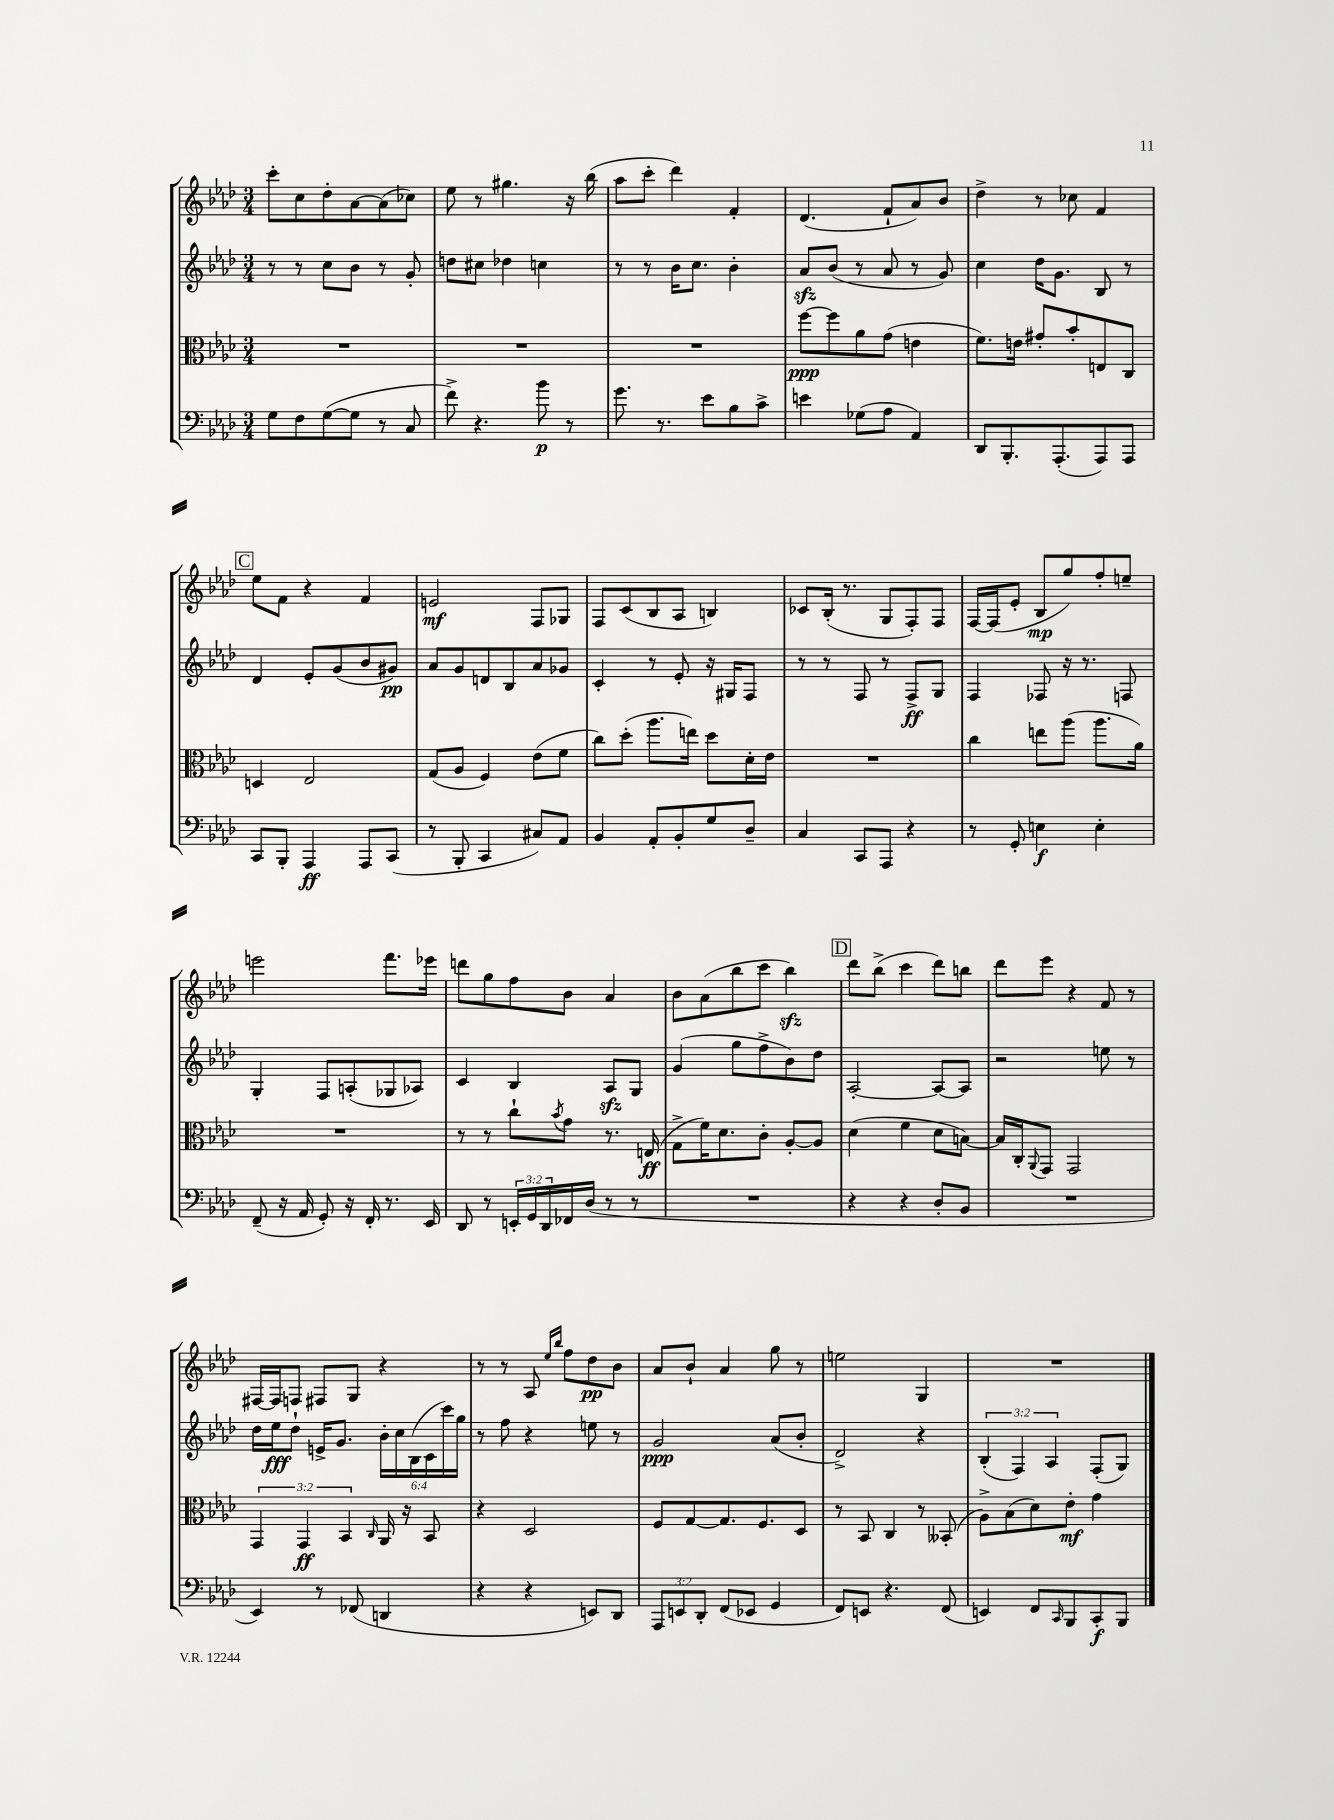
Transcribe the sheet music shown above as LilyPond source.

<<
\new StaffGroup <<
\new Staff = "s0" {
    \clef treble \key aes \major \numericTimeSignature \time 3/4
    c'''8-. c''8 des''8-. aes'8~ aes'8( ces''8) |
    ees''8 r8 gis''4. r16 bes''16( |
    aes''8 c'''8-. des'''4) f'4-. |
    des'4.( f'8-! aes'8) bes'8 |
    des''4-> r8 ces''8 f'4 |
    \mark \markup { \box "C" } ees''8 f'8 r4 f'4 |
    e'2\mf f8 ges8 |
    f8 c'8( bes8 aes8 b4) |
    ces'8 bes16-.( r8. g8 f8-.) f8 |
    f16~ f16( ees'8-. bes8\mp g''8) f''8-. e''8-- |
    e'''2 f'''8. ees'''16 |
    d'''8 g''8 f''8 bes'8 aes'4 |
    bes'8 aes'8( bes''8 c'''8 bes''4\sfz) |
    \mark \markup { \box "D" } des'''8 bes''8->( c'''4 des'''8) b''8 |
    des'''8 ees'''8 r4 f'8 r8 |
    fis16~ fis16 f8 fis8 g8 r4 |
    r8 r8 aes8 \grace { ees''16 bes''16 } f''8 des''8\pp bes'8 |
    aes'8 bes'8-! aes'4 g''8 r8 |
    e''2 g4 |
    R2. \bar "|." |
}
\new Staff = "s1" {
    \clef treble \key aes \major \numericTimeSignature \time 3/4 \override Staff.TupletNumber.text = #tuplet-number::calc-fraction-text
    r8 r8 c''8 bes'8 r8 g'8-. |
    d''8 cis''8 des''4 c''4 |
    r8 r8 bes'16 c''8. bes'4-. |
    aes'8\sfz bes'8( r8 aes'8 r8 g'8) |
    c''4 des''16 g'8. bes8 r8 |
    \mark \markup { \box "C" } des'4 ees'8-. g'8( bes'8 gis'8\pp) |
    aes'8 g'8 d'8 bes8 aes'8 ges'8 |
    c'4-. r8 ees'8-. r16 gis16 f8 |
    r8 r8 f8 r8 f8->\ff g8 |
    f4 fes8 r16 r8. f8 |
    g4-. f8 a8-.( ges8 aes8) |
    c'4 bes4 aes8\sfz g8 |
    g'4( g''8 f''8-> bes'8) des''8 |
    \mark \markup { \box "D" } aes2~-. aes8~ aes8 |
    r2 e''8 r8 |
    des''16 ees''16\fff des''8-! e'16-> g'8. \tuplet 6/4 { bes'16-. c''16 bes16( c'16 c'''16) g''16 } |
    r8 f''8 r4 e''8 r8 |
    g'2\ppp aes'8( bes'8-. |
    des'2->) r4 |
    \tuplet 3/2 { bes4-.( f4) aes4 } f8-.( g8) \bar "|." |
}
\new Staff = "s2" {
    \clef alto \key aes \major \numericTimeSignature \time 3/4 \override Staff.TupletNumber.text = #tuplet-number::calc-fraction-text
    R2. |
    R2. |
    R2. |
    f''8~\ppp f''8 aes'8 g'8( e'4 |
    f'8.) e'16 gis'8-. bes'8-. e8 c8 |
    \mark \markup { \box "C" } d4 ees2 |
    g8( aes8 f4) ees'8( f'8 |
    c''8) des''8-.( aes''8. e''16) des''8 des'16-. ees'16 |
    R2. |
    c''4 e''8 aes''8( aes''8. aes'16) |
    R2. |
    r8 r8 c''8-! \acciaccatura { bes'8 } g'8 r8. e16\ff( |
    g8-> f'16) des'8. c'8-. aes8~-. aes8 |
    \mark \markup { \box "D" } des'4( f'4 des'8 b8~) |
    b16 c16-. \appoggiatura { aes,8 } g,8 g,2 |
    \tuplet 3/2 { g,4 g,4\ff bes,4 } \grace { c16 } aes,16 r16 bes,8 |
    r4 des2 |
    f8 g8~ g8. f8. des8 |
    r8 bes,8 c4 r8 beses,8-.( |
    aes8->) bes8( des'8) ees'8-.\mf g'4 \bar "|." |
}
\new Staff = "s3" {
    \clef bass \key aes \major \numericTimeSignature \time 3/4 \override Staff.TupletNumber.text = #tuplet-number::calc-fraction-text
    g8 f8 g8~( g8 r8 c8 |
    f'8->) r4. bes'8\p r8 |
    g'8. r8. ees'8 bes8 c'8-> |
    e'4 ges8( aes8 aes,4) |
    des,8 bes,,8.-. aes,,8.-.( aes,,8) aes,,8 |
    \mark \markup { \box "C" } c,8 bes,,8-. aes,,4\ff aes,,8 c,8( |
    r8 bes,,8-. c,4 cis8) aes,8 |
    bes,4 aes,8-. bes,8-. g8 des8-- |
    c4 c,8 aes,,8 r4 |
    r8 g,8-. e4\f e4-. |
    f,8--( r16 aes,16 g,8-.) r16 f,16-. r8. ees,16 |
    des,8 r8 \tuplet 3/2 { e,16-. g,16 des,16 } fes,16 des16( r8 r8 |
    R2. |
    \mark \markup { \box "D" } r4 r4 des8-. bes,8 |
    R2. |
    ees,4) r8 fes,8( d,4 |
    r4 r4 e,8) des,8 |
    \tuplet 3/2 { aes,,8 e,8 des,8-. } f,8( ees,8 g,4 |
    f,8) e,8 r4. f,8( |
    e,4) f,8 \grace { c,16 } bes,,8 c,8-.\f bes,,8 \bar "|." |
}
>>
>>
\layout { \context { \Score \remove "Bar_number_engraver" } }
